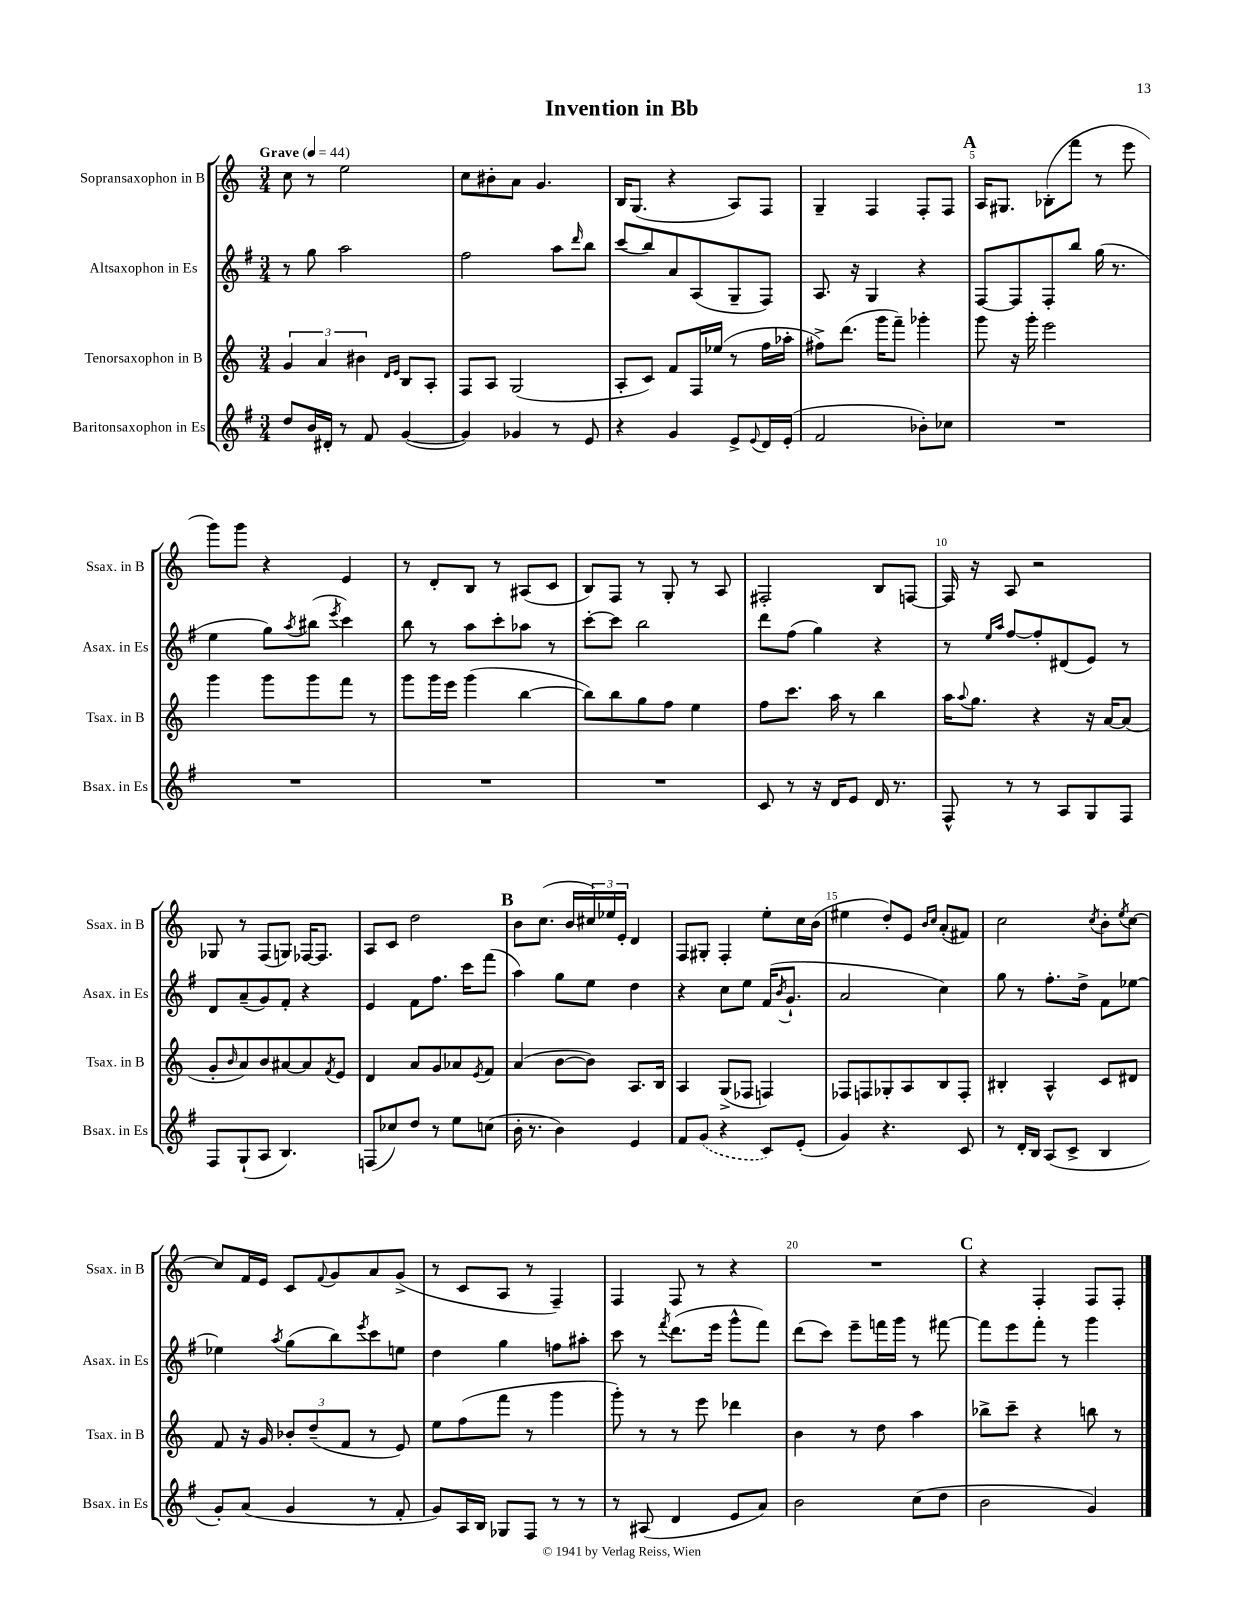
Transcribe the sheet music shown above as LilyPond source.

\header { title = "Invention in Bb" }
<<
\new StaffGroup <<
\new Staff = "s0" \with { instrumentName = "Sopransaxophon in B" shortInstrumentName = "Ssax. in B" } {
    \clef treble \key c \major \numericTimeSignature \time 3/4 \tempo "Grave" 4 = 44
    c''8 r8 e''2 |
    c''8 bis'8-. a'8 g'4. |
    b16 g8.( r4 a8) f8 |
    g4-- f4 f8-. f8 |
    \mark \markup { \bold "A" } a16 gis8. bes8-.( f'''8 r8 e'''8 |
    g'''8) g'''8 r4 e'4 |
    r8 d'8-. b8 r8 ais8( c'8 |
    b8) f8 r8 g8-. r8 a8 |
    fis2-. b8 f8~ |
    f16 r16 a8 r2 |
    ges8 r8 f8( g8) fes16~ fes8. |
    a8 c'8 d''2 |
    \mark \markup { \bold "B" } b'8 c''8.( b'16 \tuplet 3/2 { cis''16) ees''16 e'16-. } d'4 |
    f8 gis8-. f4-. e''8-. c''16 b'16( |
    eis''4 d''8-.) e'8 \grace { b'16 c''16 } a'8-.( fis'8) |
    c''2 \acciaccatura { c''8 } b'8-. \acciaccatura { e''8 } c''8~ |
    c''8 f'16 e'16 c'8 \appoggiatura { f'8 } g'8 a'8 g'8->( |
    r8 c'8 a8 r8 f4--) |
    f4 f8 r8 r4 |
    R2. |
    \mark \markup { \bold "C" } r4 f4-. f8 f8-. \bar "|." |
}
\new Staff = "s1" \with { instrumentName = "Altsaxophon in Es" shortInstrumentName = "Asax. in Es" } {
    \clef treble \key g \major \numericTimeSignature \time 3/4
    r8 g''8 a''2 |
    fis''2 a''8 \grace { d'''16 } b''8 |
    c'''8( b''8) a'8 a8( g8-- fis8) |
    a8. r16 g4 r4 |
    \mark \markup { \bold "A" } fis8~ fis8 fis8-. b''8 g''16( r8. |
    e''4 g''8) \acciaccatura { a''8 } bis''8( \acciaccatura { e'''8 } c'''4) |
    b''8 r8 a''8 c'''8-. aes''8 r8 |
    c'''8~-. c'''8 b''2 |
    d'''8 fis''8( g''4) r4 |
    r8 \grace { e''16 a''16 } fis''8~ fis''8-. dis'8( e'8) r8 |
    d'8 a'8--( g'8) fis'8-. r4 |
    e'4 fis'8 fis''8. c'''16 fis'''8( |
    \mark \markup { \bold "B" } a''4) g''8 e''8 d''4 |
    r4 c''8 e''8 fis'16( \acciaccatura { b'8 } g'8.-! |
    a'2 c''4) |
    g''8 r8 fis''8.-. d''16-> fis'8 ees''8~ |
    ees''4 \acciaccatura { a''8 } g''8( b''8) \acciaccatura { e'''8 } c'''8 e''8 |
    d''4 g''4 f''8 ais''8-. |
    c'''8 r8 \acciaccatura { fis'''8 } d'''8.( e'''16 g'''8-^ fis'''8) |
    d'''8( c'''8) e'''8-- f'''16 g'''16 r8 fis'''8~ |
    \mark \markup { \bold "C" } fis'''8 e'''8 fis'''8-. r8 g'''4 \bar "|." |
}
\new Staff = "s2" \with { instrumentName = "Tenorsaxophon in B" shortInstrumentName = "Tsax. in B" } {
    \clef treble \key c \major \numericTimeSignature \time 3/4
    \tuplet 3/2 { g'4 a'4 bis'4 } \grace { d'16 e'16 } b8 a8-. |
    f8 a8 g2( |
    a8-. c'8) f'8 f16 ees''16( r8 f''16 aes''16-. |
    fis''8->) d'''8.( g'''16 f'''8--) ges'''4-. |
    \mark \markup { \bold "A" } g'''8 r16 g'''16-. e'''2 |
    g'''4 g'''8 g'''8 f'''8 r8 |
    g'''8 g'''16 e'''16 g'''4( b''4~ |
    b''8) b''8 g''8 f''8 e''4 |
    f''8 c'''8. a''16 r8 b''4 |
    a''16 \appoggiatura { a''8 } g''8. r4 r16 a'16~ a'8( |
    g'8-. \grace { b'16 } a'8) b'8 ais'8~ ais'8 \acciaccatura { f'8 } e'8 |
    d'4 a'8 g'8 aes'8 \acciaccatura { e'8 } f'8 |
    \mark \markup { \bold "B" } a'4( b'8~ b'8) a8. b16 |
    a4 g8->( fes8 f4) |
    fes8 f8 ges8-. a8 b8 f8-. |
    bis4-. a4-^ c'8 dis'8 |
    f'8 r16 g'16 \tuplet 3/2 { bes'8-. d''8--( f'8 } r8 e'8) |
    e''8 f''8( f'''8 r8 g'''4 |
    g'''8-.) r8 r8 e'''8 des'''4 |
    b'4 r8 d''8 a''4 |
    \mark \markup { \bold "C" } bes''8-> c'''8-- r4 b''8 r8 \bar "|." |
}
\new Staff = "s3" \with { instrumentName = "Baritonsaxophon in Es" shortInstrumentName = "Bsax. in Es" } {
    \clef treble \key g \major \numericTimeSignature \time 3/4
    d''8 b'16 dis'16-. r8 fis'8 g'4~( |
    g'4) ges'4 r8 e'8 |
    r4 g'4 e'8-> \appoggiatura { e'8 } d'16 e'16-.( |
    fis'2 bes'8-.) ces''8 |
    \mark \markup { \bold "A" } R2. |
    R2. |
    R2. |
    R2. |
    c'8 r8 r16 d'16 e'8 d'16 r8. |
    fis8-^ r8 r8 a8 g8 fis8 |
    fis8 g8-!( a8 b4.) |
    f8( ces''8) d''8 r8 e''8 c''8( |
    \mark \markup { \bold "B" } b'16-. r8. b'4) e'4 |
    fis'8 \once \slurDashed g'8( r4 c'8) e'8-.( |
    g'4) r4. c'8 |
    r8 d'16-. b16 a8( c'8-> b4 |
    g'8-.) a'8( g'4 r8 fis'8-. |
    g'8) a16 b16 ges8 fis8 r8 r8 |
    r8 ais8( d'4 e'8 a'8) |
    b'2 c''8( d''8 |
    \mark \markup { \bold "C" } b'2 g'4) \bar "|." |
}
>>
>>
\layout { \context { \Score \override BarNumber.break-visibility = ##(#f #t #t) barNumberVisibility = #(every-nth-bar-number-visible 5) } }
